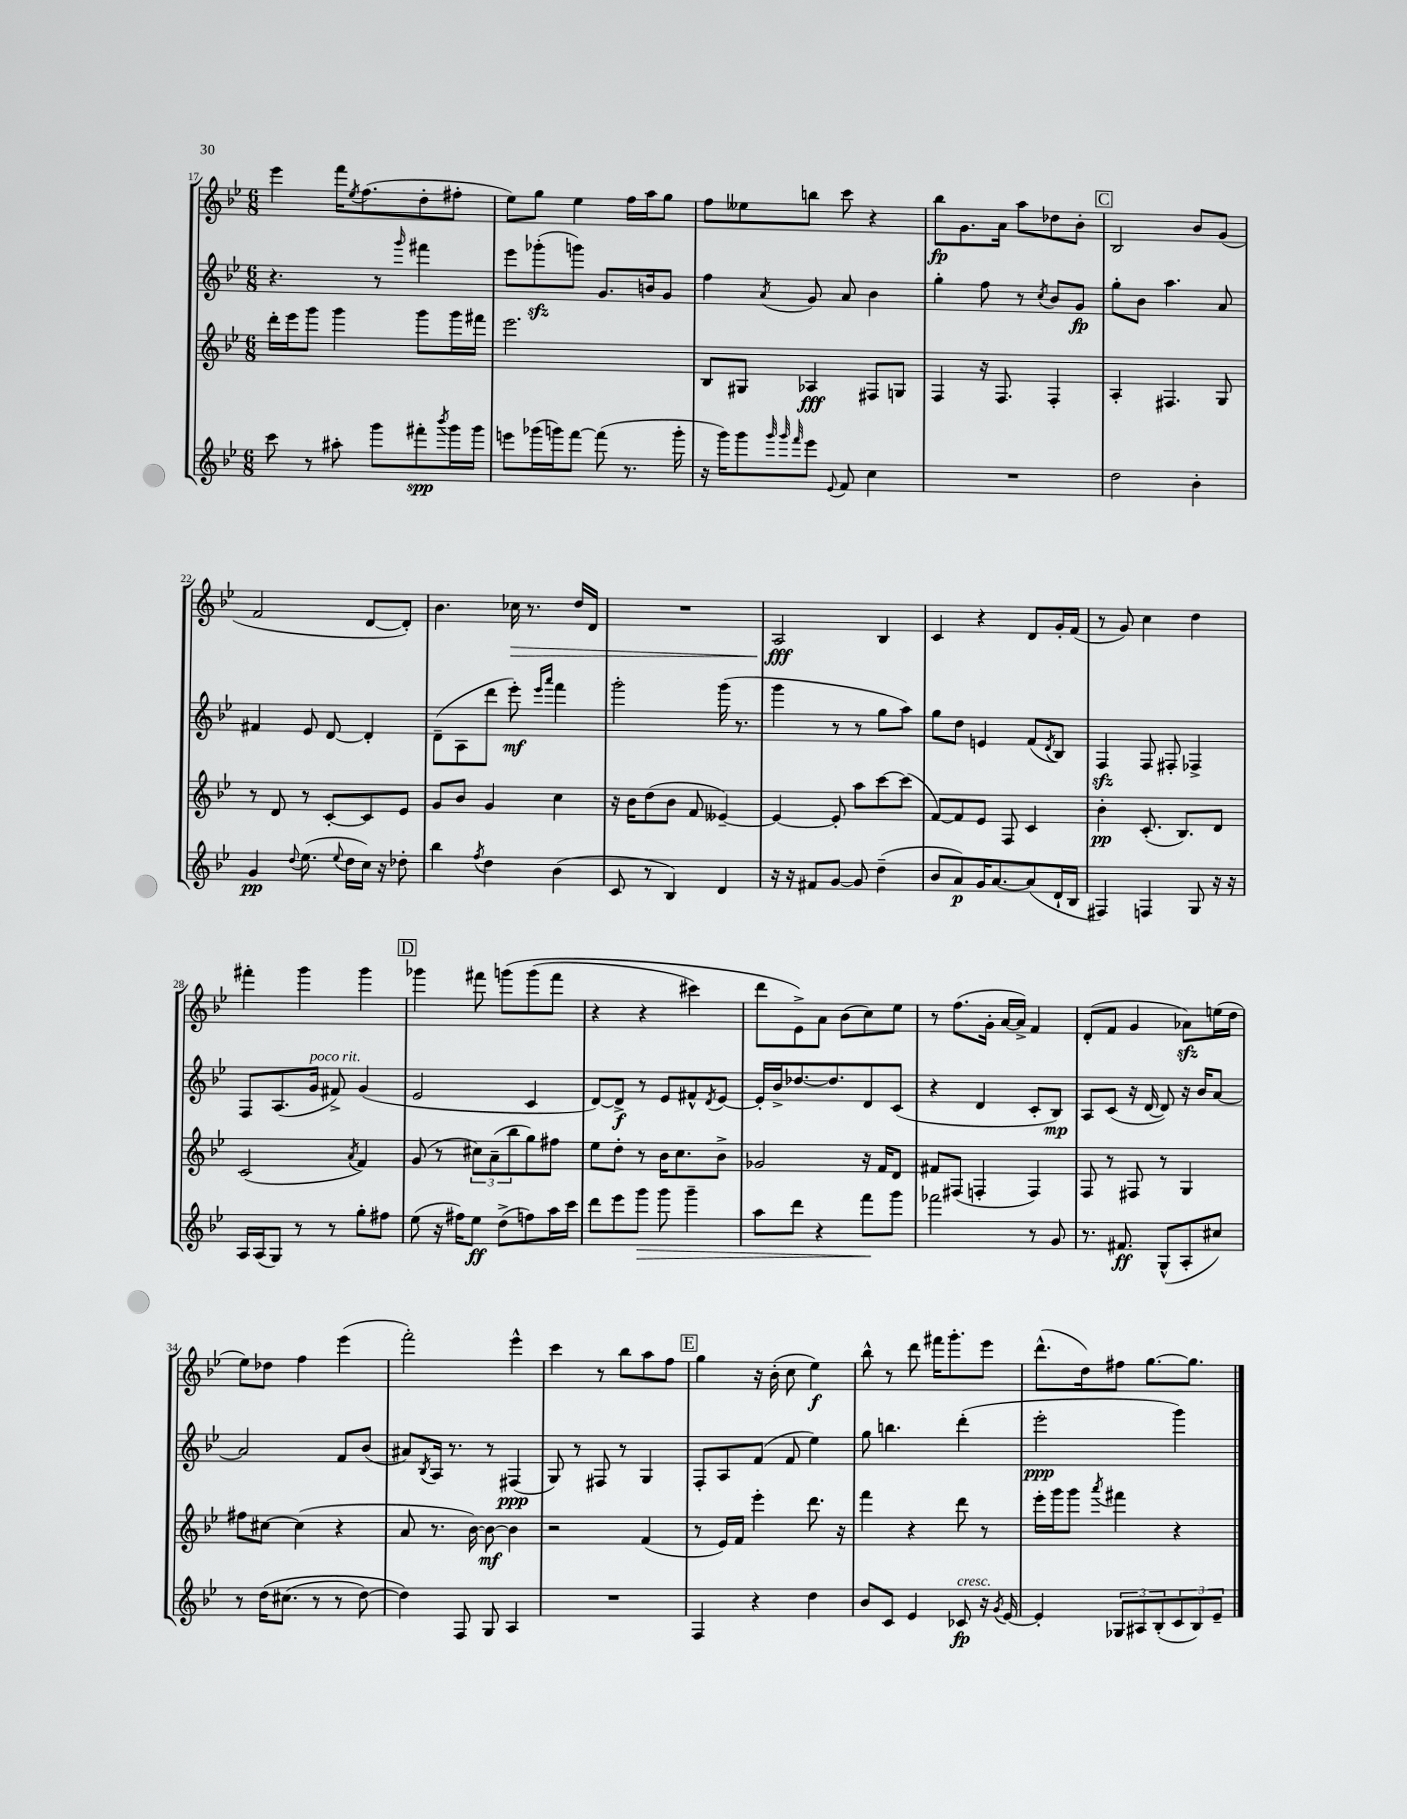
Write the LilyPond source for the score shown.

<<
\new StaffGroup <<
\new Staff = "s0" {
    \clef treble \key bes \major \numericTimeSignature \time 6/8
    ees'''4 f'''16 \acciaccatura { ees''8 } f''8.( d''8-. fis''8-. |
    ees''8) g''8 ees''4 f''16 a''16 g''8 |
    f''8 eeses''8 b''8 c'''8 r4 |
    bes''8\fp g'8. a'16 a''8 des''8 bes'8-. |
    \mark \markup { \box "C" } bes2 bes'8 g'8( |
    f'2 d'8~ d'8-.) |
    bes'4. ces''16\> r8. d''16 d'16 |
    R2. |
    a2\fff\! bes4 |
    c'4 r4 d'8 g'16-. f'16( |
    r8 g'8) c''4 d''4 |
    fis'''4-. g'''4 g'''4 |
    \mark \markup { \box "D" } ges'''4 fis'''8 g'''8\( g'''8( fis'''8 |
    r4 r4 cis'''4) |
    d'''8 ees'8->\) a'8 bes'8( c''8) ees''8 |
    r8 f''8.( g'16-. a'16~ a'16->) f'4 |
    d'8-.( f'8 g'4 aes'8\sfz) e''16( d''16 |
    ees''8) des''8 f''4 ees'''4( |
    f'''2-.) ees'''4-^ |
    c'''4 r8 bes''8 a''8 f''8 |
    \mark \markup { \box "E" } g''4 r16 bes'16-.( c''8 ees''4\f) |
    bes''8-^ r8 d'''8 fis'''16 g'''8.-. ees'''8 |
    d'''8.-^( d''16) fis''8 g''8.~ g''8. \bar "|." |
}
\new Staff = "s1" {
    \clef treble \key bes \major \numericTimeSignature \time 6/8
    r4. r8 \grace { g'''16 } fis'''4 |
    ees'''8 ges'''8-.\sfz( g'''8) g'8. b'16 g'8 |
    f''4 \acciaccatura { a'8 } g'8 a'8 bes'4 |
    g''4-. f''8 r8 \acciaccatura { c''8 } bes'8 g'8\fp |
    \mark \markup { \box "C" } g''8-. bes'8 a''4. a'8 |
    fis'4 ees'8 d'8~ d'4-. |
    d'8--( a8 d'''8 ees'''8-.\mf) \grace { ees'''16 a'''16 } f'''4 |
    g'''2-. g'''16( r8. |
    g'''4 r8 r8 g''8 a''8) |
    g''8 d''8 e'4 f'8( \acciaccatura { d'8 } bes8) |
    f4\sfz f8 fis8-. fes4-> |
    f8 a8.( g'16^\markup { \italic "poco rit." } fis'8->) g'4( |
    \mark \markup { \box "D" } ees'2 c'4 |
    d'8~) d'8->\f r8 ees'8 fis'8-^ \acciaccatura { d'8 } ees'8~ |
    ees'16-. bes'16-> des''8.~ des''8. d'8 c'8( |
    r4 d'4 c'8-. bes8\mp) |
    a8 c'8( r16 d'16~ d'8) r16 bes'16 a'8~ |
    a'2 f'8 bes'8( |
    ais'8) \acciaccatura { bes8 } a16 r8. r8 fis4\ppp( |
    g8) r8 fis8 r8 g4 |
    \mark \markup { \box "E" } f8-. a8 f'8( f'8 ees''4) |
    g''8 b''4. d'''4-.( |
    ees'''2-.\ppp g'''4) \bar "|." |
}
\new Staff = "s2" {
    \clef treble \key bes \major \numericTimeSignature \time 6/8
    d'''16-. ees'''16 g'''8 g'''4 g'''8 g'''16 fis'''16 |
    ees'''2. |
    bes8 gis8 aes4\fff fis8 g8 |
    f4 r16 f8. f4-. |
    \mark \markup { \box "C" } a4-. fis4. g8 |
    r8 d'8 r8 c'8~-. c'8 ees'8 |
    g'8 bes'8 g'4 c''4 |
    r16 bes'16 d''8( bes'8 f'8 eeses'4~--) |
    eeses'4~ eeses'8-. a''8 c'''8~ c'''8( |
    f'8~) f'8 ees'8 f8 c'4 |
    bes'4-.\pp c'8.-.( bes8.) d'8 |
    c'2( \acciaccatura { a'8 } f'4) |
    \mark \markup { \box "D" } g'8( r8 \tuplet 3/2 { cis''8) a'8--( bes''8 } g''8) fis''8 |
    ees''8 d''8-. r8 bes'16 c''8. bes'8-> |
    ges'2 r16 f'16 d'8 |
    fis'8 fis8( f4-. f4) |
    f8 r8 fis8 r8 g4 |
    fis''8 cis''8~ cis''4( r4 |
    a'8 r8. bes'16~) bes'8~\mf bes'4 |
    r2 f'4( |
    \mark \markup { \box "E" } r8 ees'16) f'16 ees'''4-. d'''8. r16 |
    f'''4 r4 d'''8 r8 |
    ees'''16-. g'''16 g'''8 \acciaccatura { a'''8 } fis'''4 r4 \bar "|." |
}
\new Staff = "s3" {
    \clef treble \key bes \major \numericTimeSignature \time 6/8
    c'''8 r8 ais''8-. g'''8 fis'''8-.\spp \acciaccatura { bes'''8 } g'''16 g'''16 |
    e'''8 ges'''16( g'''16) f'''8~ f'''8( r8. g'''16-. |
    r16 g'''16) g'''8 \grace { g'''32 g'''32 f'''32 } ees'''8 \appoggiatura { ees'8 } f'8 c''4 |
    R2. |
    \mark \markup { \box "C" } d''2 bes'4-. |
    g'4\pp \appoggiatura { d''8 } ees''8.( \appoggiatura { ees''8 } d''16 c''16) r16 des''8-. |
    bes''4 \acciaccatura { f''8 } d''4 bes'4( |
    c'8 r8 bes4) d'4 |
    r16 r16 fis'8 g'8~ g'8 d''4--( |
    bes'8 a'8\p) g'16 a'8.~ a'8( d'16-! bes16 |
    fis4) f4 g8 r16 r16 |
    a16 a16( g8) r8 r8 g''8-. fis''8 |
    \mark \markup { \box "D" } ees''8( r16 fis''16) ees''8\ff d''8->( f''8) a''16 c'''16 |
    d'''8 ees'''8 g'''8\> g'''8 g'''4-- |
    a''8 d'''8 r4 f'''8\! g'''8 |
    fes'''2 r8 g'8 |
    r8. fis'8.\ff g8-^( a8-. cis''8) |
    r8 d''16\( cis''8.( r8 r8 d''8~) |
    d''4\) f8 g8 a4 |
    R2. |
    \mark \markup { \box "E" } f4 r4 d''4 |
    bes'8 c'8 ees'4 ces'8\fp^\markup { \italic "cresc." } r16 \acciaccatura { g'8 } ees'16~ |
    ees'4-. \tuplet 3/2 { ges8 ais8 bes8-.( } \tuplet 3/2 { c'8 bes8) ees'8-- } \bar "|." |
}
>>
>>
\layout { \context { \Score currentBarNumber = #17 } }
